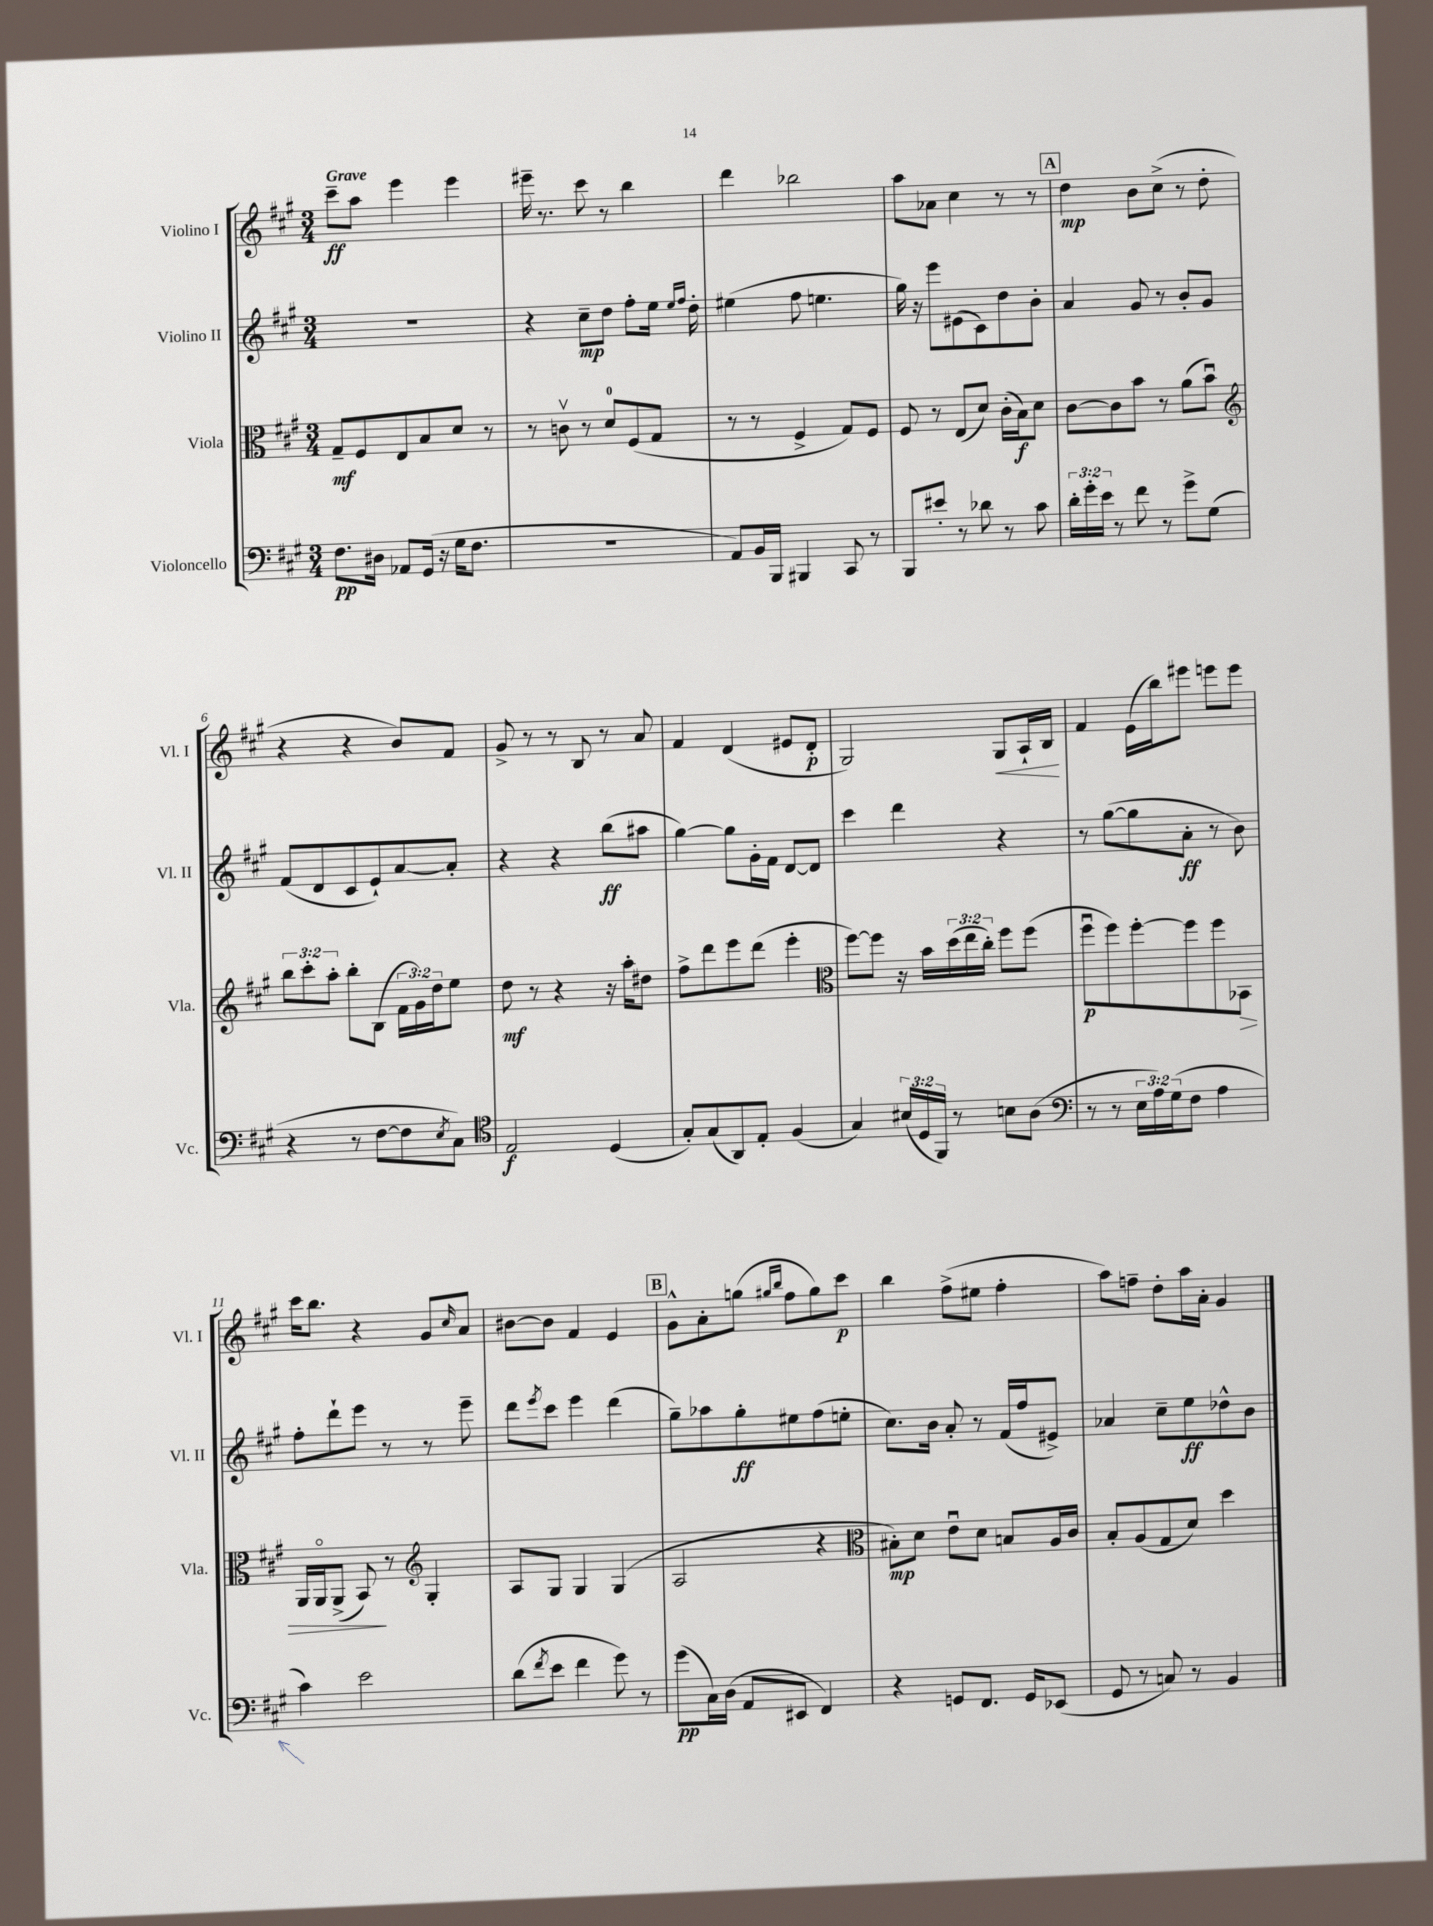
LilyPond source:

<<
\new StaffGroup <<
\new Staff = "s0" \with { instrumentName = "Violino I" shortInstrumentName = "Vl. I" } {
    \clef treble \key a \major \numericTimeSignature \time 3/4 \tempo "Grave"
    cis'''8--\ff a''8 e'''4 e'''4 |
    eis'''16-- r8. cis'''8 r8 b''4 |
    d'''4 bes''2 |
    a''8 aes'8 cis''4 r8 r8 |
    \mark \markup { \box "A" } d''4\mp b'8 cis''8->( r8 d''8-. |
    r4 r4 b'8) fis'8 |
    gis'8-> r8 r8 b8 r8 a'8 |
    fis'4 d'4( eis'8 d'8-.\p |
    gis2) gis8\< a16-! b16\! |
    fis'4 e'16( b''16) eis'''8 e'''8 e'''8 |
    cis'''16 b''8. r4 gis'8 \grace { cis''16 } a'8 |
    bis'8~ bis'8 fis'4 e'4 |
    \mark \markup { \box "B" } gis'8-^ a'8-. g''8( \grace { gis''16 b''16 } fis''8 gis''8) cis'''8\p |
    b''4 fis''8->( eis''8 fis''4-. |
    a''8) f''8-- d''8-. a''16 a'16-. gis'4 \bar "|." |
}
\new Staff = "s1" \with { instrumentName = "Violino II" shortInstrumentName = "Vl. II" } {
    \clef treble \key a \major \numericTimeSignature \time 3/4
    R2. |
    r4 cis''8--\mp d''8 fis''8-. e''16 \grace { e''16 fis''16 } d''16-. |
    eis''4( fis''8 e''4. |
    gis''16) r16 e'''8 eis'8( cis'8) d''8 b'8-. |
    \mark \markup { \box "A" } a'4 gis'8 r8 b'8-. gis'8 |
    fis'8( d'8 cis'8 e'8-!) a'8~ a'8-. |
    r4 r4 b''8\ff( ais''8 |
    gis''4~) gis''8 gis'16-. fis'16 d'8~ d'8 |
    cis'''4 d'''4 r4 |
    r8 gis''8~( gis''8 a'8-.\ff r8 b'8) |
    fis''8-. d'''8-! e'''8 r8 r8 e'''8-- |
    d'''8 \acciaccatura { e'''8 } cis'''8 e'''4 d'''4( |
    \mark \markup { \box "B" } gis''8--) aes''8 gis''8-.\ff eis''8 fis''8( e''8-. |
    cis''8.) b'16 a'8-. r8 fis'16( fis''16 eis'8->) |
    aes'4 cis''8-- e''8\ff des''8-^ b'8 \bar "|." |
}
\new Staff = "s2" \with { instrumentName = "Viola" shortInstrumentName = "Vla." } {
    \clef alto \key a \major \numericTimeSignature \time 3/4 \override Staff.TupletNumber.text = #tuplet-number::calc-fraction-text
    gis8--\mf fis8 e8 b8 d'8 r8 |
    r8 c'8\upbow r8 d'8-0 fis8( gis8 |
    r8 r8 fis4-> gis8) fis8 |
    fis8 r8 e8( d'8) cis'16-.( b16\f) d'8 |
    \mark \markup { \box "A" } cis'8~ cis'8 b'8 r8 a'8( b'8\downbow) |
    \clef treble \tuplet 3/2 { b''8 cis'''8-. a''8-. } b''8-. b8( \tuplet 3/2 { fis'16 gis'16) d''16 } e''8 |
    d''8\mf r8 r4 r16 a''16-. dis''8 |
    fis''8-> d'''8 e'''8 d'''8( e'''4-. |
    \clef alto fis''8~) fis''8 r16 b'16 \tuplet 3/2 { d''16( e''16 cis''16-.) } fis''8 fis''8( |
    fis''8\downbow\p fis''8) fis''8~-. fis''8 fis''8 bes,8\> |
    a,16 a,16\flageolet a,8->( b,8\!) r8 \clef treble gis4-. |
    a8 gis8 gis4 gis4( |
    \mark \markup { \box "B" } a2 r4 |
    \clef alto bis8-.\mp) d'8 e'8\downbow d'8 b8 a16 cis'16 |
    b8-. a8( gis8 d'8) d''4 \bar "|." |
}
\new Staff = "s3" \with { instrumentName = "Violoncello" shortInstrumentName = "Vc." } {
    \clef bass \key a \major \numericTimeSignature \time 3/4 \override Staff.TupletNumber.text = #tuplet-number::calc-fraction-text
    fis8.\pp dis16 aes,8 gis,16( r16 gis16 fis8. |
    R2. |
    a,8) b,16 b,,16 bis,,4 cis,8 r8 |
    b,,8 eis'8-. r8 des'8 r8 cis'8 |
    \mark \markup { \box "A" } \tuplet 3/2 { d'16-. gis'16-. e'16 } r8 fis'8 r8 gis'8-> gis8( |
    r4 r8 fis8~ fis8 \acciaccatura { e8 } cis8) |
    \clef tenor e2\f d4( |
    gis8-.) gis8( a,8) e8-. fis4( |
    gis4) \tuplet 3/2 { bis16( d16 fis,16) } r8 b8 a8( |
    \clef bass r8 r8 \tuplet 3/2 { e16 a16) gis16( } fis8 a4 |
    cis'4) e'2 |
    d'8( \acciaccatura { fis'8 } e'8 fis'4 gis'8) r8 |
    \mark \markup { \box "B" } gis'8\pp( cis16) d16( a,8 eis,8 fis,4) |
    r4 g,8 fis,8. g,16 ees,8( |
    gis,8 r8 c8) r8 b,4 \bar "|." |
}
>>
>>
